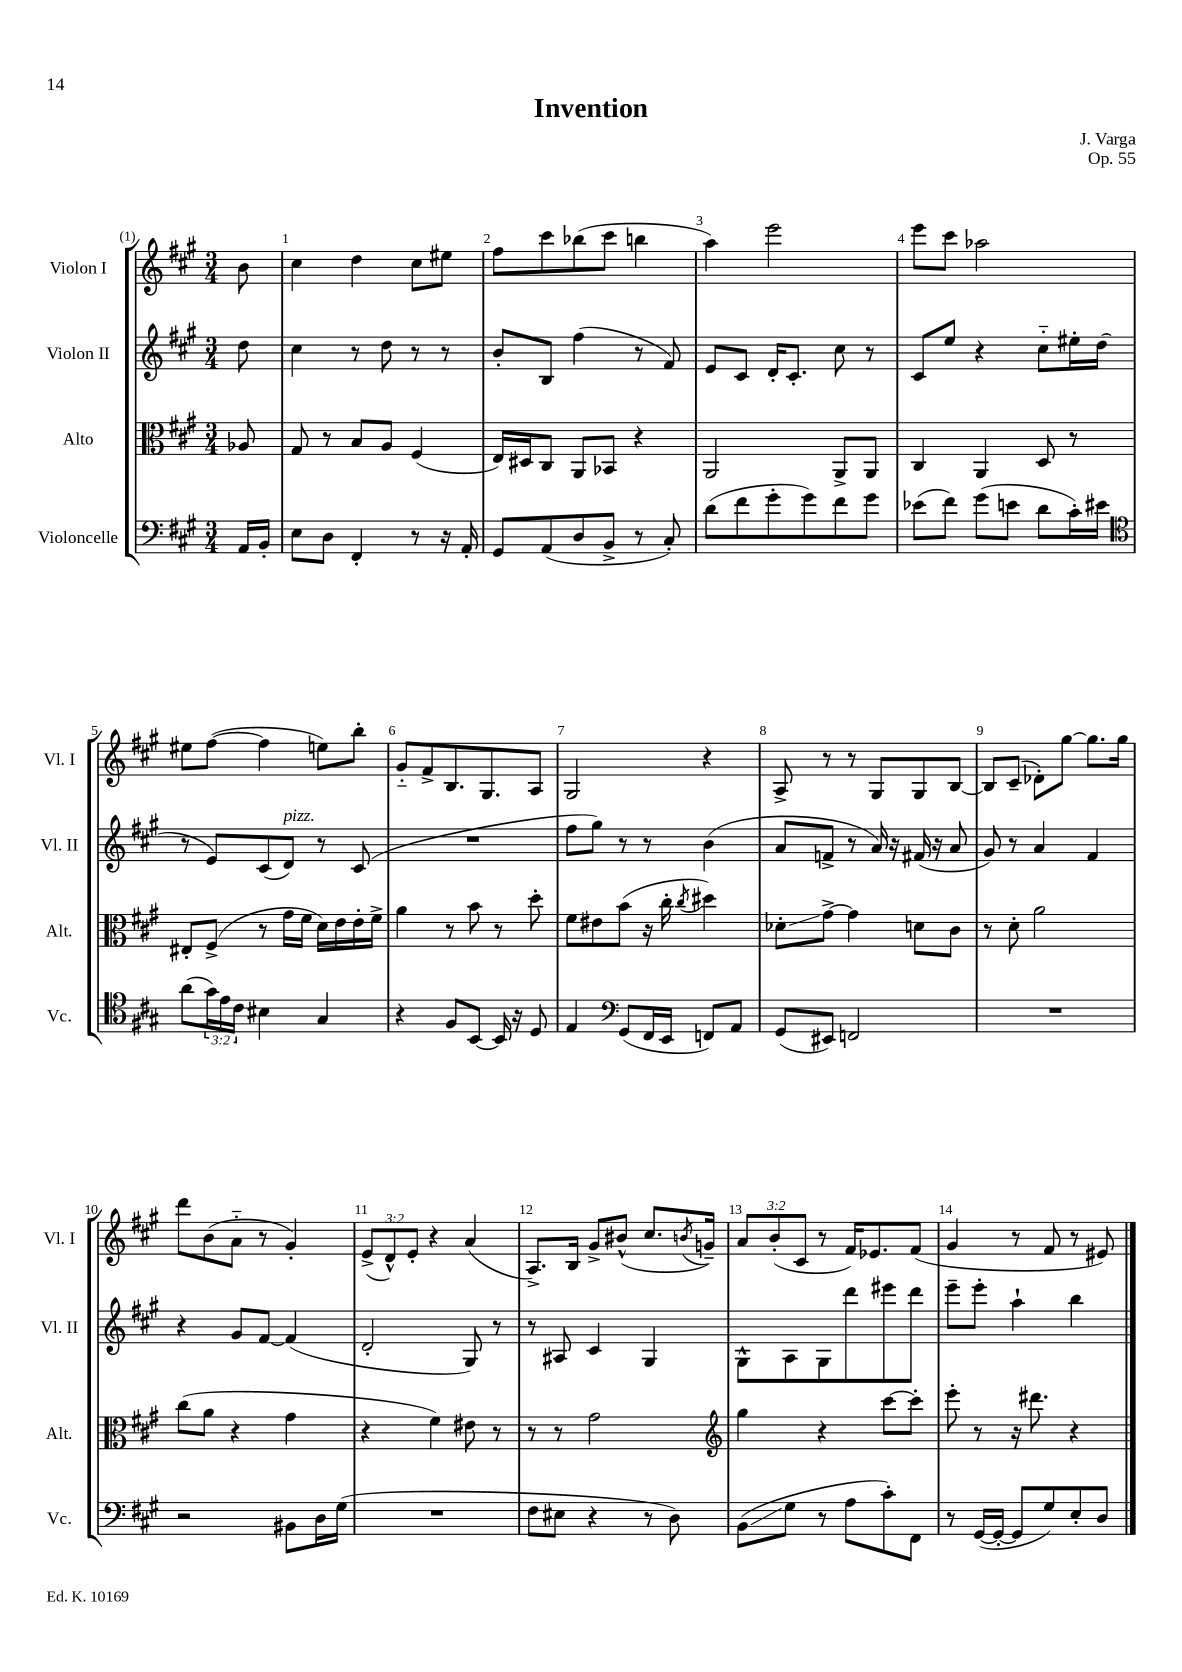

**kern	**kern	**kern	**kern
*staff4	*staff3	*staff2	*staff1
*clefF4	*clefC3	*clefG2	*clefG2
*k[f#c#g#]	*k[f#c#g#]	*k[f#c#g#]	*k[f#c#g#]
*M3/4	*M3/4	*M3/4	*M3/4
16AA	8A-	8dd	8b
16BB'	.	.	.
=	=	=	=
8E	8G#	4cc#	4cc#
8D	8r	.	.
4FF#'	8B	8r	4dd
.	8A	8dd	.
8r	(4F#	8r	8cc#
16r	.	8r	8ee#
16AA'	.	.	.
=	=	=	=
8GG#	16E)	8b'	8ff#
.	16D#	.	.
(8AA	8C#	8B	8ccc#
8D	8AA	(4ff#	(8bb-
8BB^	8BB-	.	8ccc#
8r	4r	8r	4bb
8C#')	.	8f#)	.
=	=	=	=
(8d	2AA	8e	4aa)
8f#	.	8c#	.
8g#'	.	16d'	2eee
.	.	8.c#'	.
8g#)	.	.	.
8f#	8AA^	8cc#	.
8g#	8AA	8r	.
=	=	=	=
(8e-	4C#	8c#	8eee
8f#)	.	8ee	8ccc#
(8g#	4AA	4r	2aa-
8e	.	.	.
8d	8D	8cc#'~	.
16c#')	8r	16ee#'	.
16e#	.	(16dd	.
=	=	=	=
*clefC4	*	*	*
(8a	8E#'	8r	8ee#
24g#)	(8F#^	8e)	([8ff#
24e	.	.	.
24c#	.	.	.
4B#	8r	(8c#	4ff#]
.	16g#	8d)	.
.	16f#	.	.
4G#	16d)	8r	8ee)
.	16e	.	.
.	16e'	(8c#	8bb'
.	16f#^	.	.
=	=	=	=
4r	4a	2.r	8g#'~
.	.	.	8f#^
8F#	8r	.	8.B
[8BB	8b	.	.
.	.	.	8.G#
16BB]	8r	.	.
16r	.	.	.
8D	8dd'	.	8A
=	=	=	=
4E	8f#	8ff#	2G#
.	8e#	8gg#)	.
*clefF4	*	*	*
(8GG#	(8b	8r	.
16FF#	16r	8r	.
16EE	16cc#'	.	.
.	8qcc#	.	.
8FF)	4dd#)	(4b	4r
8AA	.	.	.
=	=	=	=
(8GG#	8d-'	8a	8A^
8EE#)	[8g#^	8f^	8r
2FF	4g#]	8r	8r
.	.	16a)	8G#
.	.	16r	.
.	8d	(16f#	8G#
.	.	16r	.
.	8c#	8a	[8B
=	=	=	=
2.r	8r	8g#)	8B]
.	8d'	8r	(8c#~
.	2a	4a	8d-')
.	.	.	[8gg#
.	.	4f#	8.gg#]
.	.	.	16gg#
=	=	=	=
2r	(8cc#	4r	8ddd
.	8a	.	(8b
.	4r	8g#	8a'~
.	.	[8f#	8r
8BB#	4g#	(4f#]	4g#')
16D	.	.	.
(16G#	.	.	.
=	=	=	=
2.r	4r	2d'	(12e^
.	.	.	12d^^)
.	.	.	12e'
.	4f#)	.	4r
.	8e#	8G#)	(4a
.	8r	8r	.
=	=	=	=
8F#	8r	8r	8.A^)
8E#	8r	8A#	.
.	.	.	16B
4r	2g#	4c#	8g#^
.	.	.	(8b#^^
8r	.	4G#	8.cc#
8D)	.	.	.
.	.	.	8qb
.	.	.	16g~)
=	=	=	=
*	*clefG2	*	*
(8BB	4gg#	8G#^^	12a
.	.	.	(12b'
8G#	.	8A	.
.	.	.	12c#
8r	4r	8G#	8r
8A	.	8ddd	16f#)
.	.	.	8.e-
8c#')	[8ccc#	8eee#	.
8FF#	8ccc#']	8ddd	(8f#
=	=	=	=
8r	8eee'	8eee~	4g#
([16GG#	8r	8eee'	.
16GG#'_	.	.	.
8GG#]	16r	4aa`	8r
.	8.ddd#	.	.
8G#)	.	.	8f#
8E'	4r	4bb	8r
8D	.	.	8e#)
==	==	==	==
*-	*-	*-	*-
